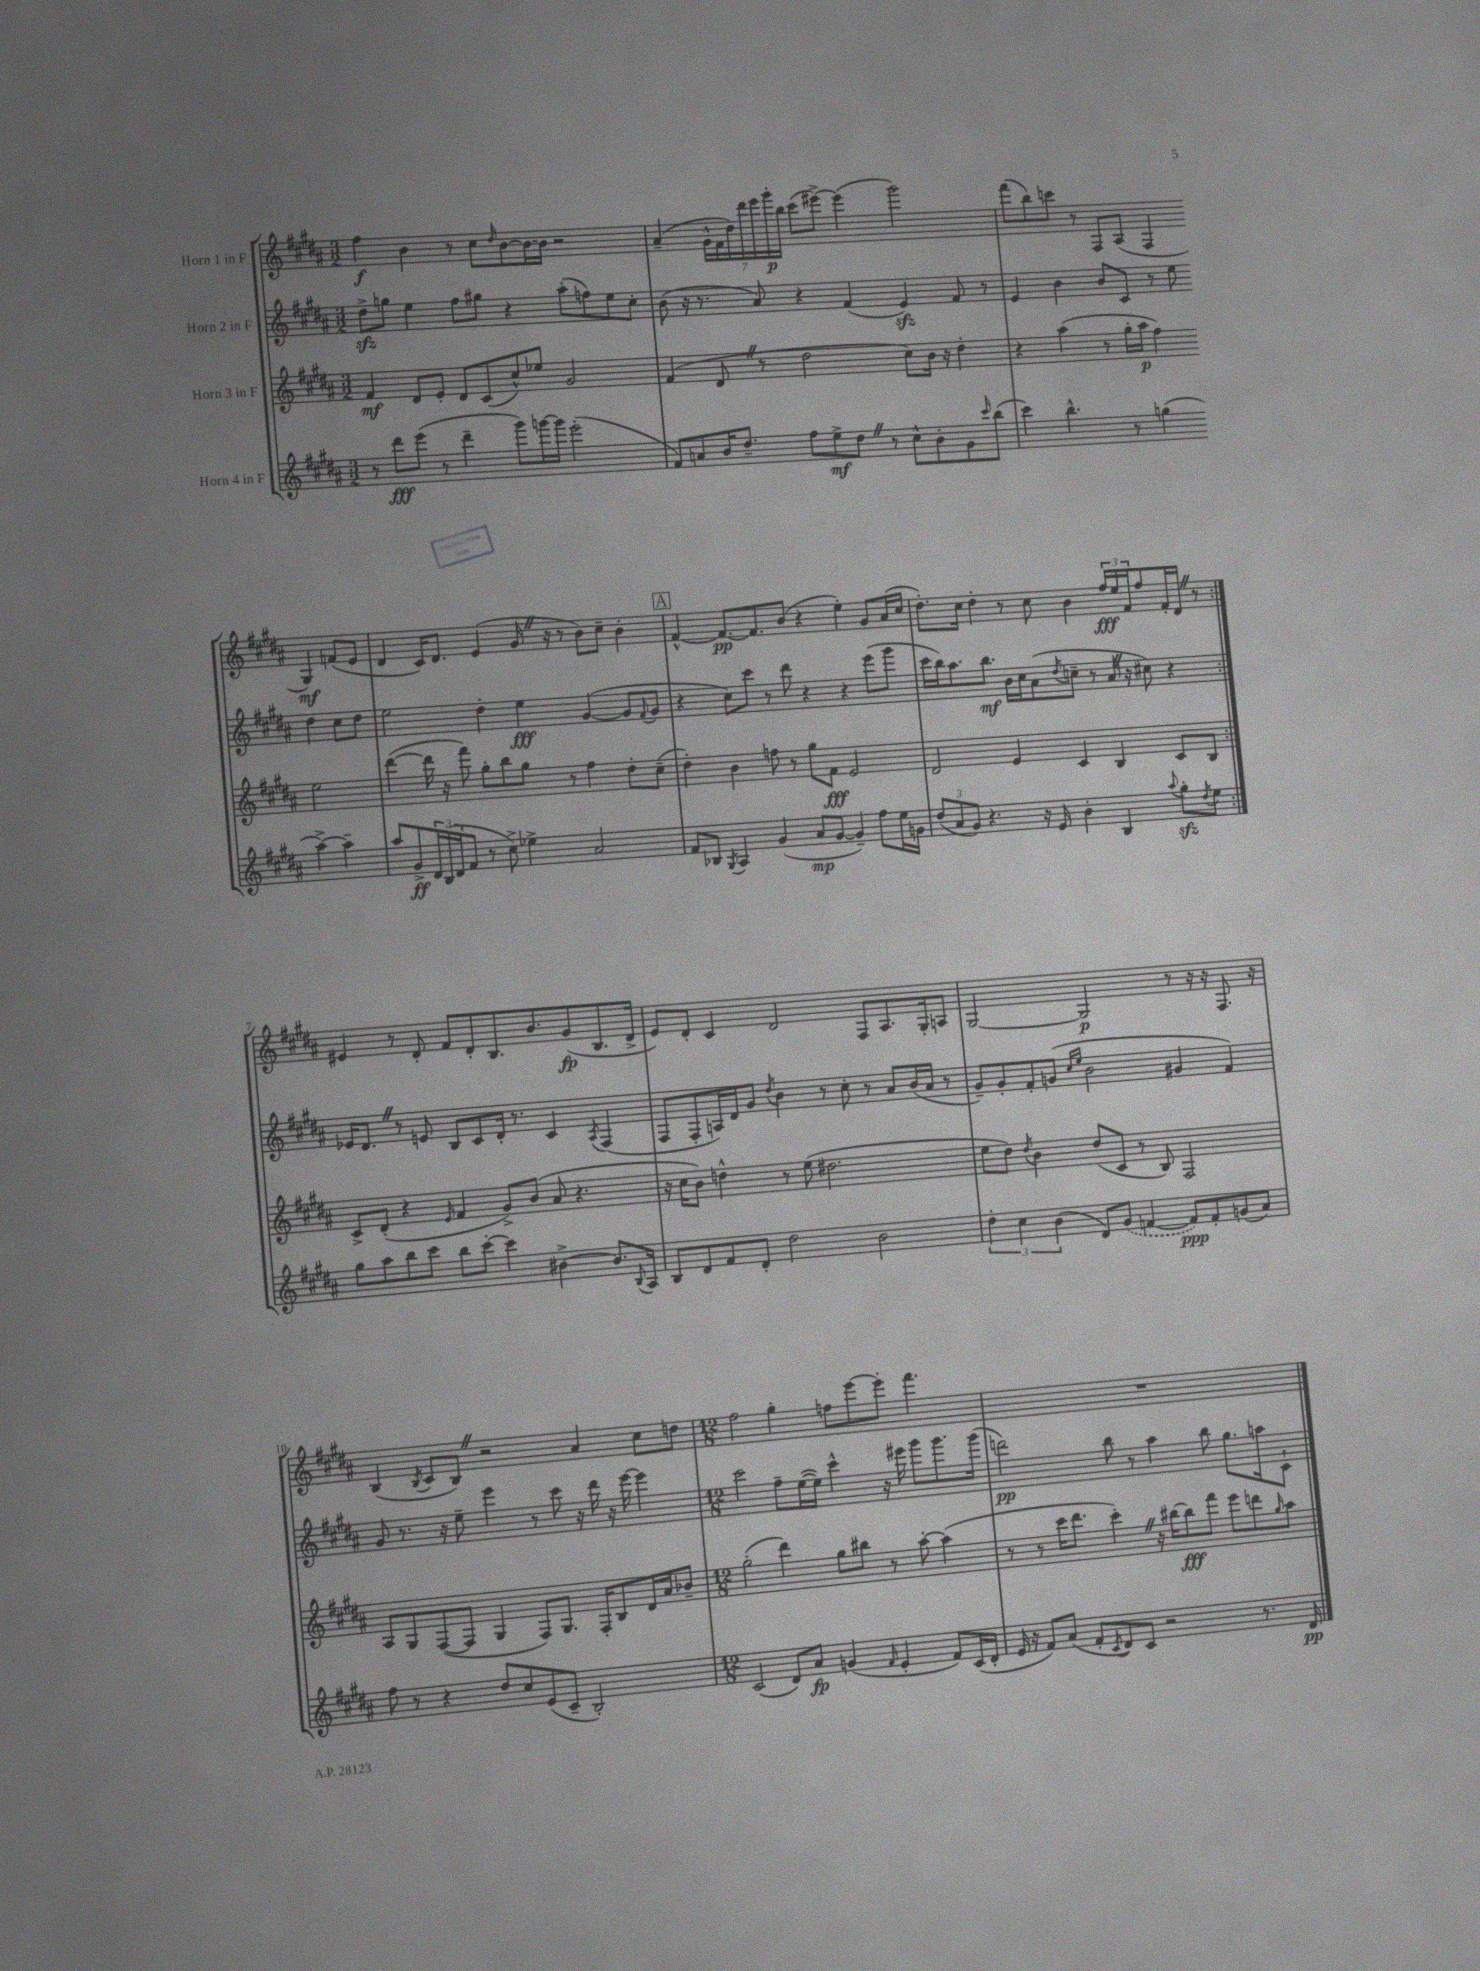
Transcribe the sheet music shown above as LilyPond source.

<<
\new StaffGroup <<
\new Staff = "s0" \with { instrumentName = "Horn 1 in F" } {
    \clef treble \key b \major \numericTimeSignature \time 3/2
    \repeat volta 2 { fis''4\f b'4 r8 cis''8 \grace { dis''16 } b'8~ b'16~ b'16 r2 |
    ais'4--( \tuplet 7/4 { gis'16-^ fis'16 dis''16) dis'''16 e'''16 gis'''16-.\p b''16 } cis'''8( eis'''8~->) eis'''4( gis'''2) |
    fis'''8( b''8) c'''8 r8 fis8 ais8( fis4 gis4\mf) f'8( e'8 |
    dis'4 cis'16) dis'8. e'4( gis'16 \once \override BreathingSign.text = \markup { \musicglyph "scripts.caesura.straight" } \breathe r16 r8 b'8) cis''8-- b'4-. |
    \mark \markup { \box "A" } fis'4~-^ fis'8.~\pp fis'8. b'8( r4 e''4-.) gis'8 ais'16( cis''16 |
    dis''8.-.) cis''16 dis''4-. r8 cis''8 b'4 \tuplet 3/2 { fis''16\fff e''16 fis'16 } fis''8 fis'16-. dis'16 \once \override BreathingSign.text = \markup { \musicglyph "scripts.caesura.straight" } \breathe r8 | }
    eis'4 r8 dis'8-. fis'8 dis'8-. b8. b'8. gis'8\fp( b8. dis'16-> |
    e'8) dis'8-. cis'4 dis'2 fis8 ais8. gis16-. a8 |
    gis2~ gis2\p r8 r16 r16 fis8. r16 |
    b4( \acciaccatura { b8 } cis'8 b8) \once \override BreathingSign.text = \markup { \musicglyph "scripts.caesura.straight" } \breathe r2 ais'4 cis''8 d''8 |
    \numericTimeSignature \time 12/8 fis''2 gis''4-. f''8 e'''8~ e'''8-. fis'''4. |
    R1. \bar "|." |
}
\new Staff = "s1" \with { instrumentName = "Horn 2 in F" } {
    \clef treble \key b \major \numericTimeSignature \time 3/2
    \repeat volta 2 { dis''8->\sfz g''8 e''4 fis''8 gis''8 r4 ais''8-.( f''8) e''8 cis''8-. |
    b'8( r16 r8. ais'8) r4 fis'4( e'4\sfz) fis'8 r8 |
    e'4 b'4 b'8 cis'8 r8 e''8 dis''4 cis''8 dis''8 |
    e''2 dis''4-. e''4\fff gis'4~( gis'8 \appoggiatura { fis'8 } gis'8 |
    \mark \markup { \box "A" } r4 cis''8) cis'''8 r8 dis'''8 r4 r4 e'''8( gis'''8 |
    cis'''16 b''16) ais''8. b''8.\mf b'16 cis''16 ais'8( \acciaccatura { dis''8 } c''8-- r8 ais'16 \once \override BreathingSign.text = \markup { \musicglyph "scripts.caesura.straight" } \breathe r16 cis''8) r4 | }
    ees'16 dis'8. \once \override BreathingSign.text = \markup { \musicglyph "scripts.caesura.straight" } \breathe r8 e'8 b8 cis'8 dis'16-. r8. cis'4 \acciaccatura { ais8 } fis4( |
    fis8 fis8-. a16) dis'16 gis'8 \acciaccatura { dis''8 } b'4 r8 cis''8-. r8 ais'8 b'16( ais'16 r8 |
    gis'8--) gis'8-. fis'8-. g'8( \grace { cis''16 e''16 } b'2 gis'4 fis'4) |
    gis'8 r8. r16 e''8-- e'''4 r8 cis'''8 r16 dis'''16 r16 e'''16~ e'''4 |
    \numericTimeSignature \time 12/8 cis'''2 fis''8-- e''16~( e''16) cis'''4-^ r16 eis'''16 gis'''8 gis'''8. gis'''16( |
    d'''2\pp) b''8 r8 ais''4 b''8 gis''8. a''16 cis'8-! \bar "|." |
}
\new Staff = "s2" \with { instrumentName = "Horn 3 in F" } {
    \clef treble \key b \major \numericTimeSignature \time 3/2
    \repeat volta 2 { fis'4\mf dis'8 e'8-. dis'8 cis'8( cis''8-^) ees''8 gis'2 |
    fis'4( dis'8 \once \override BreathingSign.text = \markup { \musicglyph "scripts.caesura.straight" } \breathe r8 dis''2 cis''8) b'16 r16 dis''4-. |
    r4 ais''4( r8 gis''16-. ais''16\p fis''4) e''2 |
    dis'''4~( dis'''16 r16 fis'''8) gis''8-. b''8 gis''8 r8 fis''4 dis''8-. cis''8--( |
    \mark \markup { \box "A" } dis''4-.) b'4 f''8 r8 gis''8 fis'8\fff e'2 |
    dis'2 e'4 cis'4 b4 cis'8 b8 | }
    cis'8-> dis'8-.( r4 \grace { e'16 } fis'4 gis'8->) b'8( ais'8 r4. |
    r16 cis''16 b'8) d''4-^ r8 e''8( dis''2. |
    e''8 dis''8) \acciaccatura { dis''8 } b'4 dis''8( cis'8 r8 b8) fis2 |
    ais8 gis8 fis8~( fis8 gis4 fis8) gis8. fis16-. b8 dis'16 ais'16 bes'8-- |
    \numericTimeSignature \time 12/8 gis''2-.( dis'''4) gis''8 bis''8 r8 ais''8~-. ais''4( |
    r8 r8 cis'''16 dis'''8. cis'''4-.) \once \override BreathingSign.text = \markup { \musicglyph "scripts.caesura.straight" } \breathe r16 bis''16~ bis''8\fff fis'''8 e'''8 d'''8 \grace { gis''16 } ais''8 \bar "|." |
}
\new Staff = "s3" \with { instrumentName = "Horn 4 in F" } {
    \clef treble \key b \major \numericTimeSignature \time 3/2
    \repeat volta 2 { r8 dis'''8\fff e'''8( r8 dis'''4-- gis'''8) g'''16~ g'''16 e'''2-.( |
    fis'8) a'8 b'16 dis''8.-- fis''8 e''8->\mf dis''8 \once \override BreathingSign.text = \markup { \musicglyph "scripts.caesura.straight" } \breathe r8 cis''8-^ b'8-. gis'8 \grace { cis'''16 } b''8( |
    cis'''4) b''4.-^ r8 g''4( ais''4~->) ais''4-- |
    ais''8 gis'8->\ff \tuplet 3/2 { dis'16 b16( dis'16 } fis'8 r8 cis''8->) ees''4-> ais'2 |
    \mark \markup { \box "A" } fis'8 bes8 \acciaccatura { gis8 } ais4 gis'4( ais'8\mp gis'8~ gis'4--) fis''8 e''16 g'16 |
    \tuplet 3/2 { dis''8( ais'8 gis'8) } r4. r16 e'16 b'4-. b4 \appoggiatura { ais''8 } gis''8-.\sfz \acciaccatura { dis''8 } e''8 | }
    gis''8 ais''8 b''8 cis'''8 b''8 cis'''8~-. cis'''4 bis'4~-> bis'8. \appoggiatura { b8 } ais16 |
    b8 dis'8 fis'8 dis'8-. dis''2 b'2 |
    \tuplet 3/2 { dis''4-. cis''4 b'4( } dis'8) \once \slurDashed gis'8( f'4~ f'8\ppp) f'8-. g'8( ais'8) |
    fis''8 r8 r4 dis''8 cis''8 e'8( cis'8-- b2-.) |
    \numericTimeSignature \time 12/8 cis'2( dis'8) ais'8\fp g'4( \grace { fis'16 } e'4-. fis'8) cis'16( dis'16-. |
    e'16 r16 fis'8) ais'8( fis'8-. \acciaccatura { cis'8 } dis'8) cis'8 r2 r8. dis'16\pp \bar "|." |
}
>>
>>
